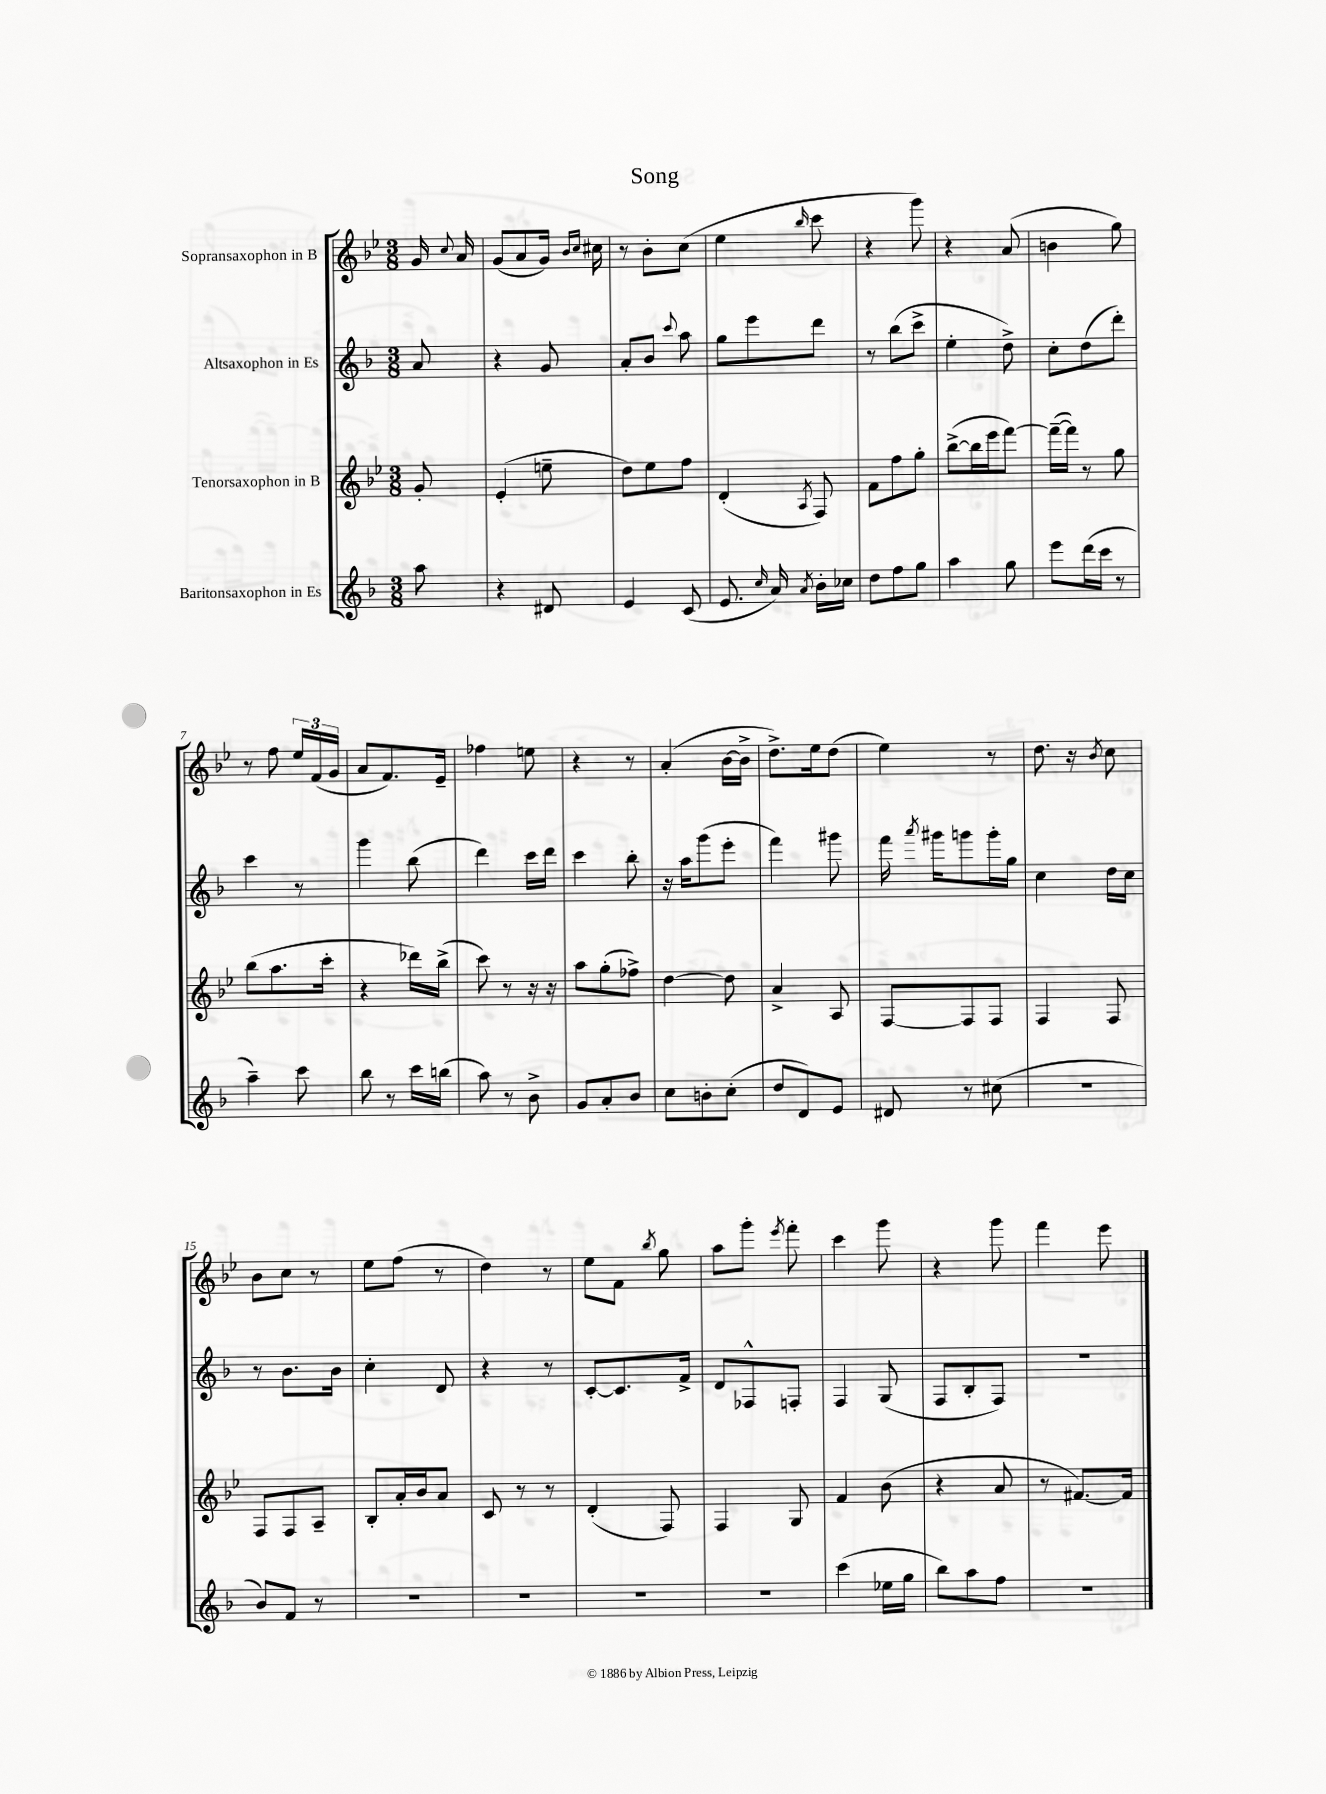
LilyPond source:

\header { title = "Song" }
<<
\new StaffGroup <<
\new Staff = "s0" \with { instrumentName = "Sopransaxophon in B" } {
    \clef treble \key bes \major \numericTimeSignature \time 3/8 \partial 8
    \autoBeamOff g'16 \appoggiatura { c''8 } a'16 |
    g'8[( a'8 g'16]) \grace { bes'16[ c''16] } cis''16 |
    r8 bes'8[-. c''8]( |
    ees''4 \grace { bes''16 } c'''8 |
    r4 g'''8) |
    r4 a'8( |
    b'4 g''8) |
    r8 f''8 \tuplet 3/2 { ees''16[ f'16( g'16] } |
    a'8[ f'8.) ees'16]-- |
    fes''4 e''8 |
    r4 r8 |
    a'4-.( bes'16[~ bes'16]-> |
    d''8.[->) ees''16 d''8]( |
    ees''4) r8 |
    d''8. r16 \acciaccatura { bes'8 } c''8 |
    bes'8[ c''8] r8 |
    ees''8[ f''8]( r8 |
    d''4) r8 |
    ees''8[ f'8] \acciaccatura { bes''8 } g''8 |
    a''8[ g'''8]-. \acciaccatura { ees'''8 } f'''8-. |
    c'''4 g'''8 |
    r4 g'''8 |
    f'''4 ees'''8 \bar "|." |
}
\new Staff = "s1" \with { instrumentName = "Altsaxophon in Es" } {
    \clef treble \key f \major \numericTimeSignature \time 3/8 \partial 8
    \autoBeamOff a'8 |
    r4 g'8 |
    a'8[-. bes'8] \appoggiatura { c'''8 } a''8 |
    g''8[ e'''8 d'''8] |
    r8 bes''8[( c'''8]-> |
    e''4-. d''8->) |
    c''8[-. d''8( d'''8]-.) |
    c'''4 r8 |
    g'''4 bes''8( |
    d'''4) c'''16[ d'''16] |
    c'''4 bes''8-. |
    r16 a''16[ g'''8( e'''8]-. |
    f'''4) gis'''8 |
    f'''16 \acciaccatura { a'''8 } gis'''16[ g'''8 g'''16-. g''16] |
    c''4 d''16[ c''16] |
    r8 bes'8.[ bes'16] |
    c''4-. d'8 |
    r4 r8 |
    c'8[~-. c'8. f'16]-> |
    d'8[ fes8-^ f8]-. |
    f4 g8( |
    f8[ bes8-. f8]) |
    R4. \bar "|." |
}
\new Staff = "s2" \with { instrumentName = "Tenorsaxophon in B" } {
    \clef treble \key bes \major \numericTimeSignature \time 3/8 \partial 8
    \autoBeamOff g'8-. |
    ees'4-.( e''8-- |
    d''8[) ees''8 f''8] |
    d'4-.( \acciaccatura { a8 } f8) |
    f'8[ f''8 g''8]-. |
    bes''8[~->( bes''16 ees'''16 f'''8]~) |
    f'''16[~--( f'''16]) r8 g''8 |
    bes''8[( a''8. c'''16]-. |
    r4 des'''16[) bes''16]->( |
    c'''8) r8 r16 r16 |
    a''8[ g''8-.( fes''8]->) |
    d''4~ d''8 |
    a'4-> a8 |
    f8[~ f8 f8] |
    f4 f8 |
    f8[ f8 a8]-- |
    bes8[-. a'16-. bes'16 a'8] |
    c'8 r8 r8 |
    d'4-.( f8) |
    f4 g8 |
    f'4 bes'8( |
    r4 a'8 |
    r8 fis'8.[~) fis'16] \bar "|." |
}
\new Staff = "s3" \with { instrumentName = "Baritonsaxophon in Es" } {
    \clef treble \key f \major \numericTimeSignature \time 3/8 \partial 8
    \autoBeamOff a''8 |
    r4 dis'8 |
    e'4 c'8( |
    e'8. \grace { c''16 } a'16) \acciaccatura { a'8 } bes'16[-. ces''16] |
    d''8[ f''8 g''8] |
    a''4 g''8 |
    e'''8[ d'''16( c'''16] r8 |
    a''4--) c'''8 |
    bes''8 r8 c'''16[ b''16]( |
    a''8) r8 bes'8-> |
    g'8[ a'8-. bes'8] |
    c''8[ b'8-. c''8]-.( |
    d''8[ d'8) e'8] |
    dis'8 r8 cis''8( |
    R4. |
    bes'8[) f'8] r8 |
    R4. |
    R4. |
    R4. |
    R4. |
    c'''4( ees''16[ g''16] |
    bes''8[) a''8 f''8] |
    r4. \bar "|." |
}
>>
>>
